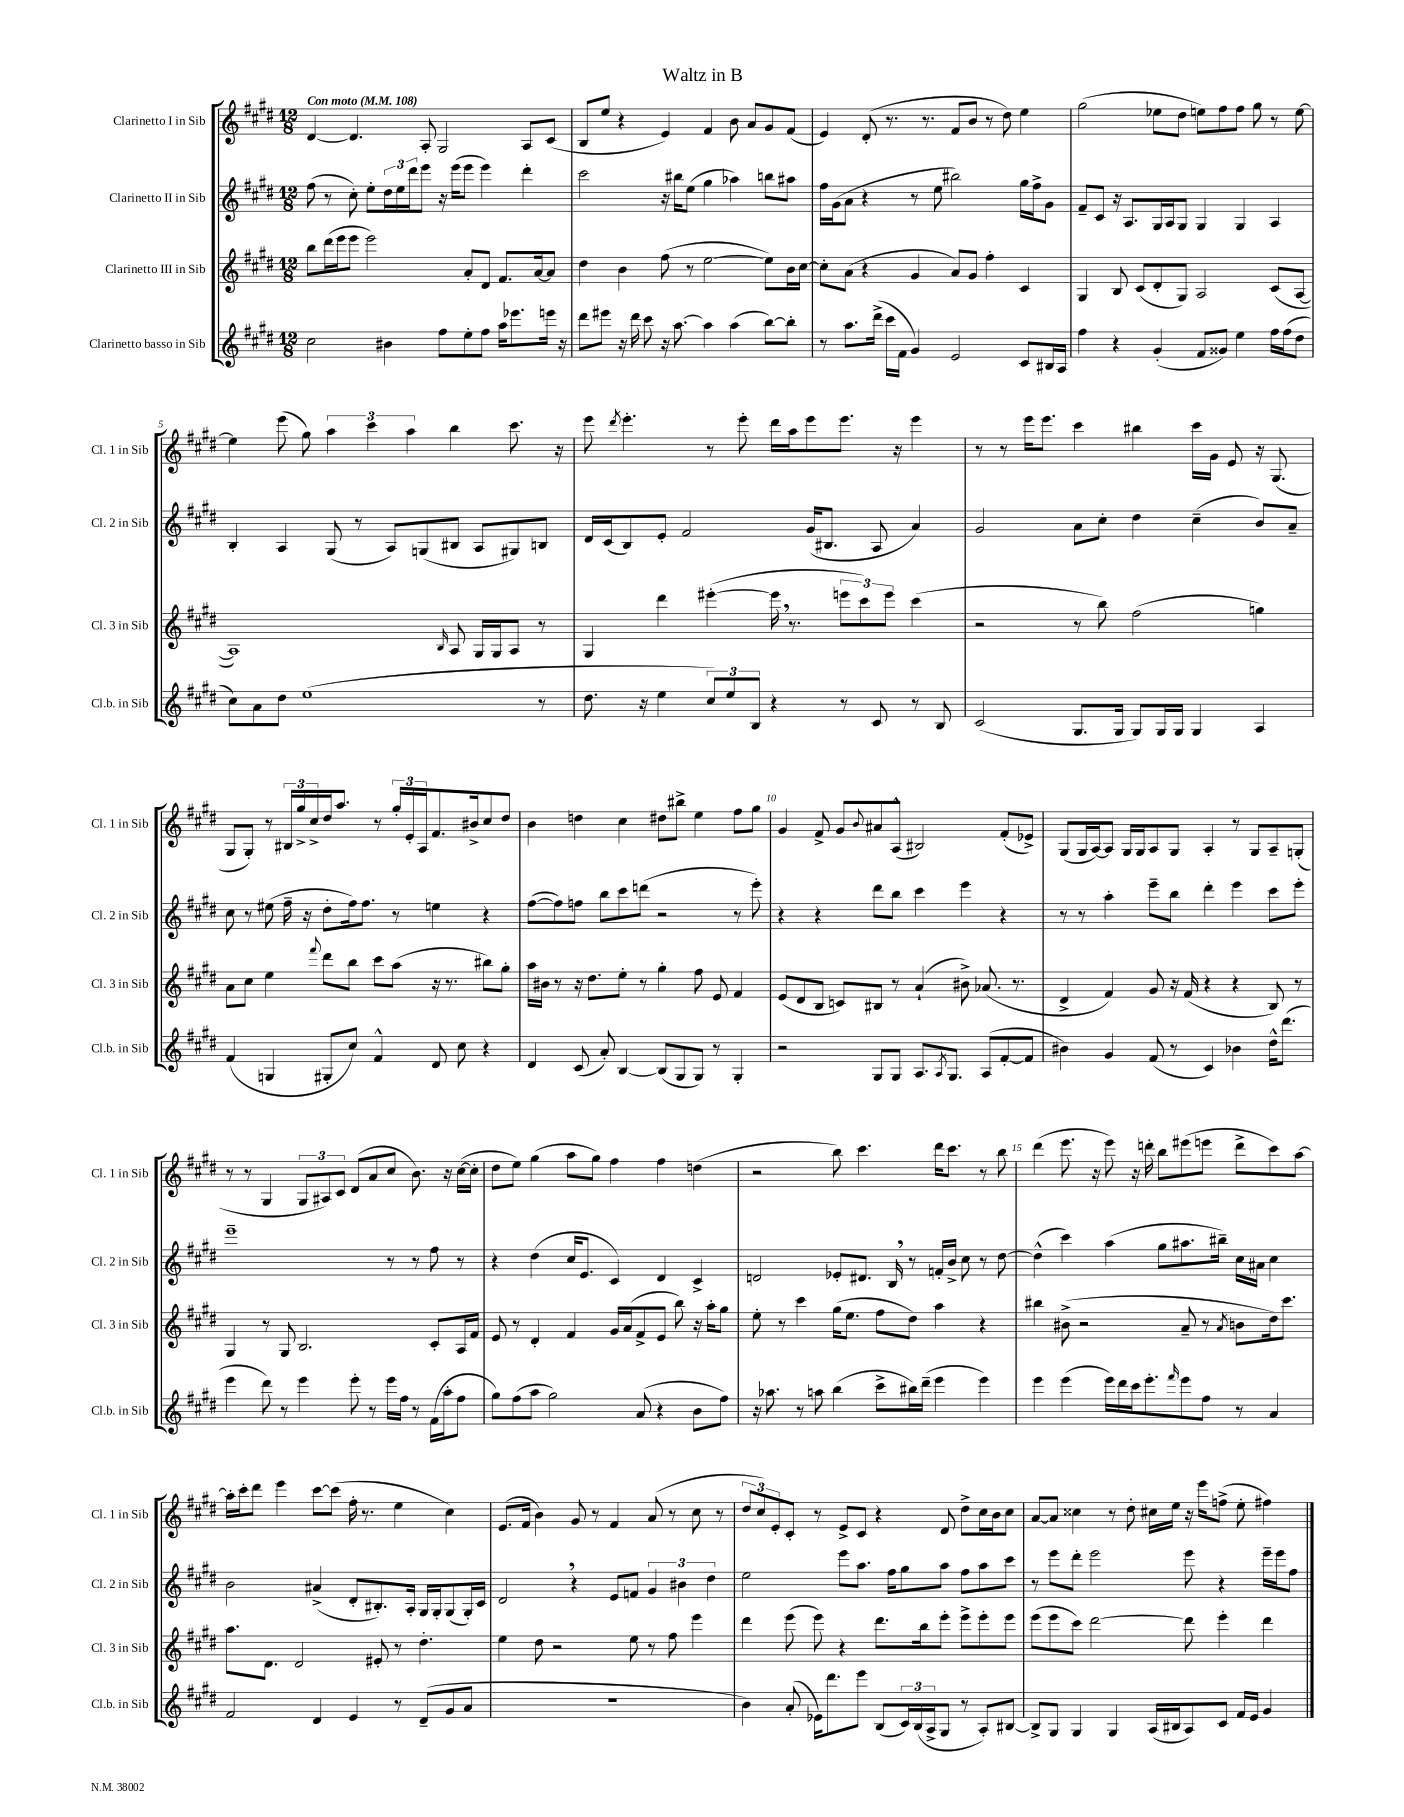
\header { title = "Waltz in B" }
<<
\new StaffGroup <<
\new Staff = "s0" \with { instrumentName = "Clarinetto I in Sib" shortInstrumentName = "Cl. 1 in Sib" } {
    \clef treble \key e \major \numericTimeSignature \time 12/8 \tempo "Con moto" 4 = 108
    dis'4~ dis'4. a8-. gis2 a8 cis'8( |
    b8 e''8 r4 e'4) fis'4 b'8 a'8 gis'8 fis'8( |
    e'4) dis'8-.( r8. r8. fis'8 b'8 r8 dis''8) e''4 |
    gis''2( ees''8 dis''8 e''8) fis''8 fis''8 gis''8 r8 e''8~ |
    e''4 e'''8( gis''8) \tuplet 3/2 { a''4 cis'''4 a''4 } b''4 cis'''8. r16 |
    e'''8 \acciaccatura { dis'''8 } e'''4.-. r8 e'''8-. dis'''16 a''16 e'''8 e'''8. r16 e'''4 |
    r8 r8 e'''16 e'''8. cis'''4 bis''4 cis'''16 gis'16 e'8 r16 gis8.( |
    gis8 gis8-.) r8 \tuplet 3/2 { bis16 gis''16-> cis''16-> } dis''16 a''8. r8 \tuplet 3/2 { gis''16-. e'16-. a16 } fis'8. bis'16-> cis''8 dis''8 |
    b'4 d''4 cis''4 dis''8 bis''8-> e''4 fis''8 gis''8 |
    gis'4 fis'8-> gis'8 \appoggiatura { b'8 } ais'8 a8-^( bis2) fis'8-.( ees'8->) |
    gis8( gis16 a16~) a8 gis16 gis16 a8 gis8 a4-. r8 gis8 a8-- g8-.( |
    r8 r8 gis4 \tuplet 3/2 { gis8 ais8) cis'8 } dis'8( a'8 cis''8 b'8.) r16 cis''16~( cis''16-. |
    dis''8 e''8) gis''4( a''8 gis''8) fis''4 fis''4 d''4( |
    r2 b''8) cis'''4. dis'''16 cis'''8. r8 b''8 |
    dis'''4( e'''8. r16 e'''8) r16 d'''16-. b''8 eis'''8( e'''8 d'''8-> cis'''8) a''8~ |
    a''16-. cis'''16-. dis'''8 e'''4 cis'''8~ cis'''8( fis''16-. r8. e''4 cis''4) |
    e'8.( fis'16 b'4) gis'8 r8 fis'4 a'8( r8 cis''8 r8 |
    \tuplet 3/2 { dis''8 cis''8) e'8-. } cis'8-. r8 e'8-> cis'8 r4 dis'8 dis''8-> cis''16 b'16 cis''8 |
    a'8~ a'8 cisis''4 r8 dis''8-. cis''16 e''16 r16 e'''16 f''8->( e''8-. fis''4) \bar "|." |
}
\new Staff = "s1" \with { instrumentName = "Clarinetto II in Sib" shortInstrumentName = "Cl. 2 in Sib" } {
    \clef treble \key e \major \numericTimeSignature \time 12/8
    fis''8( r8 cis''8-.) e''8-. \tuplet 3/2 { dis''16 e''16 dis'''16 } e'''8 r16 e'''16( e'''8 e'''4) dis'''4-. |
    cis'''2 r16 bis''16 e''8( gis''4 aes''4) b''8 ais''8 |
    fis''16 gis'16( a'8 r4 r8 e''8 bis''2) gis''16 fis''16-> gis'8 |
    fis'8-- cis'8 r16 a8. gis16 a16 gis8 gis4 gis4 a4 |
    b4-. a4 gis8( r8 a8) g8( bis8 a8 gis8) b8 |
    dis'16 cis'16( b8) e'8-. fis'2 gis'16( bis8. a8 a'4) |
    gis'2 a'8 cis''8-. dis''4 cis''4--( b'8) a'8-- |
    cis''8 r8 eis''8( fis''16-- r16 dis''8-. fis''16) fis''8. r8 e''4 r4 |
    fis''8~( fis''8) f''8 b''8 cis'''8 d'''8( r2 r8 e'''8-.) |
    r4 r4 dis'''8 b''8 cis'''4 e'''4 r4 |
    r8 r8 a''4-. e'''8-- b''8 dis'''4-. e'''4 cis'''8 e'''8-. |
    e'''1-- r8 r8 fis''8 r8 |
    r4 dis''4( cis''16 e'8. cis'4) dis'4 cis'4-> |
    d'2 ees'8-. dis'8. b16 \breathe r8 f'16-. b'16-> cis''8 r8 dis''8~ |
    dis''4-^( cis'''4) a''4( gis''8 ais''8. bis''16--) cis''16 ais'16 cis''4 |
    b'2 ais'4->( dis'8-. bis8.-.) a16-. gis16 gis16-. gis8( gis16-.) cis'16 |
    dis'2 \breathe r4 e'8 f'8 \tuplet 3/2 { gis'4 bis'4 dis''4 } |
    e''2 e'''8 a''8. fis''16 gis''8 a''8 fis''8 a''8 cis'''8 |
    r8 e'''8 dis'''8-. e'''2 e'''8 r4 e'''16-- e'''16 fis''8 \bar "|." |
}
\new Staff = "s2" \with { instrumentName = "Clarinetto III in Sib" shortInstrumentName = "Cl. 3 in Sib" } {
    \clef treble \key e \major \numericTimeSignature \time 12/8
    b''8 dis'''16( e'''16 e'''8 e'''2) a'8-. dis'8 fis'8. a'16~ a'8 |
    dis''4 b'4 fis''8( r8 e''2~ e''8) b'16 cis''16~ |
    cis''8-. a'8( r4 gis'4 a'8) gis'8 fis''4-. cis'4 |
    gis4 b8 cis'8( dis'8-. gis8) a2 cis'8( a8~ |
    a1) \grace { b16 } a8 gis16 gis16 a8 r8 |
    gis4 dis'''4 eis'''4~-.( eis'''16 \breathe r8. \tuplet 3/2 { e'''8 cis'''8) e'''8 } cis'''4( |
    r2 r8 b''8) fis''2( g''4) |
    a'8 cis''8 e''4 \appoggiatura { fis'''8 } dis'''8 b''8 cis'''8 a''8( r16 r8. bis''8) gis''8-. |
    a''16 bis'16 r8 r16 dis''8. e''8-. r8 gis''4-. fis''8 e'8 fis'4 |
    e'8( dis'8 b8 c'8) bis8 r8 a'4-!( bis'8->) aes'8.( r8. |
    dis'4-> fis'4) gis'8 r16 fis'16( r4 r4 b8) r8 |
    gis4 r8 gis8 b2. cis'8-. a16 fis'16 |
    e'8 r8 dis'4-. fis'4 gis'16 a'16( fis'8-> e'8 b''8) r16 a''16-. gis''8 |
    e''8-. r8 cis'''4 gis''16( e''8. fis''8 dis''8) a''4 r4 |
    bis''4 bis'8->( r2 a'8-- r8 \acciaccatura { a'8 } b'8 dis''16) cis'''8. |
    a''8. dis'8. dis'2 eis'8-. r8 dis''4.-. |
    e''4 dis''8 r2 e''8 r8 fis''8 e'''4 |
    dis'''4 e'''8( e'''8) r4 dis'''8. b''16 e'''8-. e'''8-> e'''8-. e'''8 |
    e'''8( e'''8 cis'''8) dis'''2~ dis'''8 e'''4-. dis'''4 \bar "|." |
}
\new Staff = "s3" \with { instrumentName = "Clarinetto basso in Sib" shortInstrumentName = "Cl.b. in Sib" } {
    \clef treble \key e \major \numericTimeSignature \time 12/8
    cis''2 bis'4 fis''8 e''8-. fis''8 a''16 ees'''8. e'''16 r16 |
    dis'''8 eis'''8 r16 dis'''16 cis'''8 r16 a''8.~ a''4 a''4( b''8~) b''8-. |
    r8 a''8. dis'''16->( cis'''16 fis'16 gis'4) e'2 cis'8 bis16 a16 |
    fis''4 r4 gis'4-.( fis'8 gisis'8) e''4 fis''16 fis''16( dis''8 |
    cis''8) a'8 dis''8 e''1( r8 |
    dis''8. r16 e''4 \tuplet 3/2 { cis''8) e''8 b8 } r4 r8 cis'8 r8 b8 |
    cis'2( gis8. gis16 gis8) gis16 gis16 gis4 a4 |
    fis'4( g4 gis8-. cis''8) fis'4-^ dis'8 cis''8 r4 |
    dis'4 cis'8( a'8-.) b4~ b8( gis8 gis8) r8 gis4-. |
    r2 gis8 gis8 a8. \acciaccatura { a8 } gis8. a8( fis'8~-. fis'8 |
    bis'4) gis'4 fis'8( r8 cis'4) bes'4 dis''16-^ dis'''8.( |
    e'''4 dis'''8) r8 e'''4 e'''8-. r8 e'''16 fis''16 r8 fis'16( a''16-. fis''8 |
    gis''8) fis''8( a''8 gis''2) a'8( r4 b'8 fis''8) |
    r16 aes''8. r8 a''8 b''4( cis'''8-> bis''16) dis'''16--( e'''4 e'''4) |
    e'''4 e'''4( e'''16) dis'''16 cis'''16 e'''8.-. \grace { fis'''16 } e'''8 fis''8 r8 a'4 |
    fis'2 dis'4 e'4 r8 dis'8--( gis'8 a'8 |
    R1. |
    b'4) a'8-.( ees'16) dis'''8. e'''8 b8( \tuplet 3/2 { cis'16) b16( a16-> } gis8 r8 a8-.) bis8~ |
    bis8-> gis8 gis4 gis4 a16( bis16 a8) cis'8 fis'16 e'16 gis'4 \bar "|." |
}
>>
>>
\layout { \context { \Score \override BarNumber.break-visibility = ##(#f #t #t) barNumberVisibility = #(every-nth-bar-number-visible 5) } }
